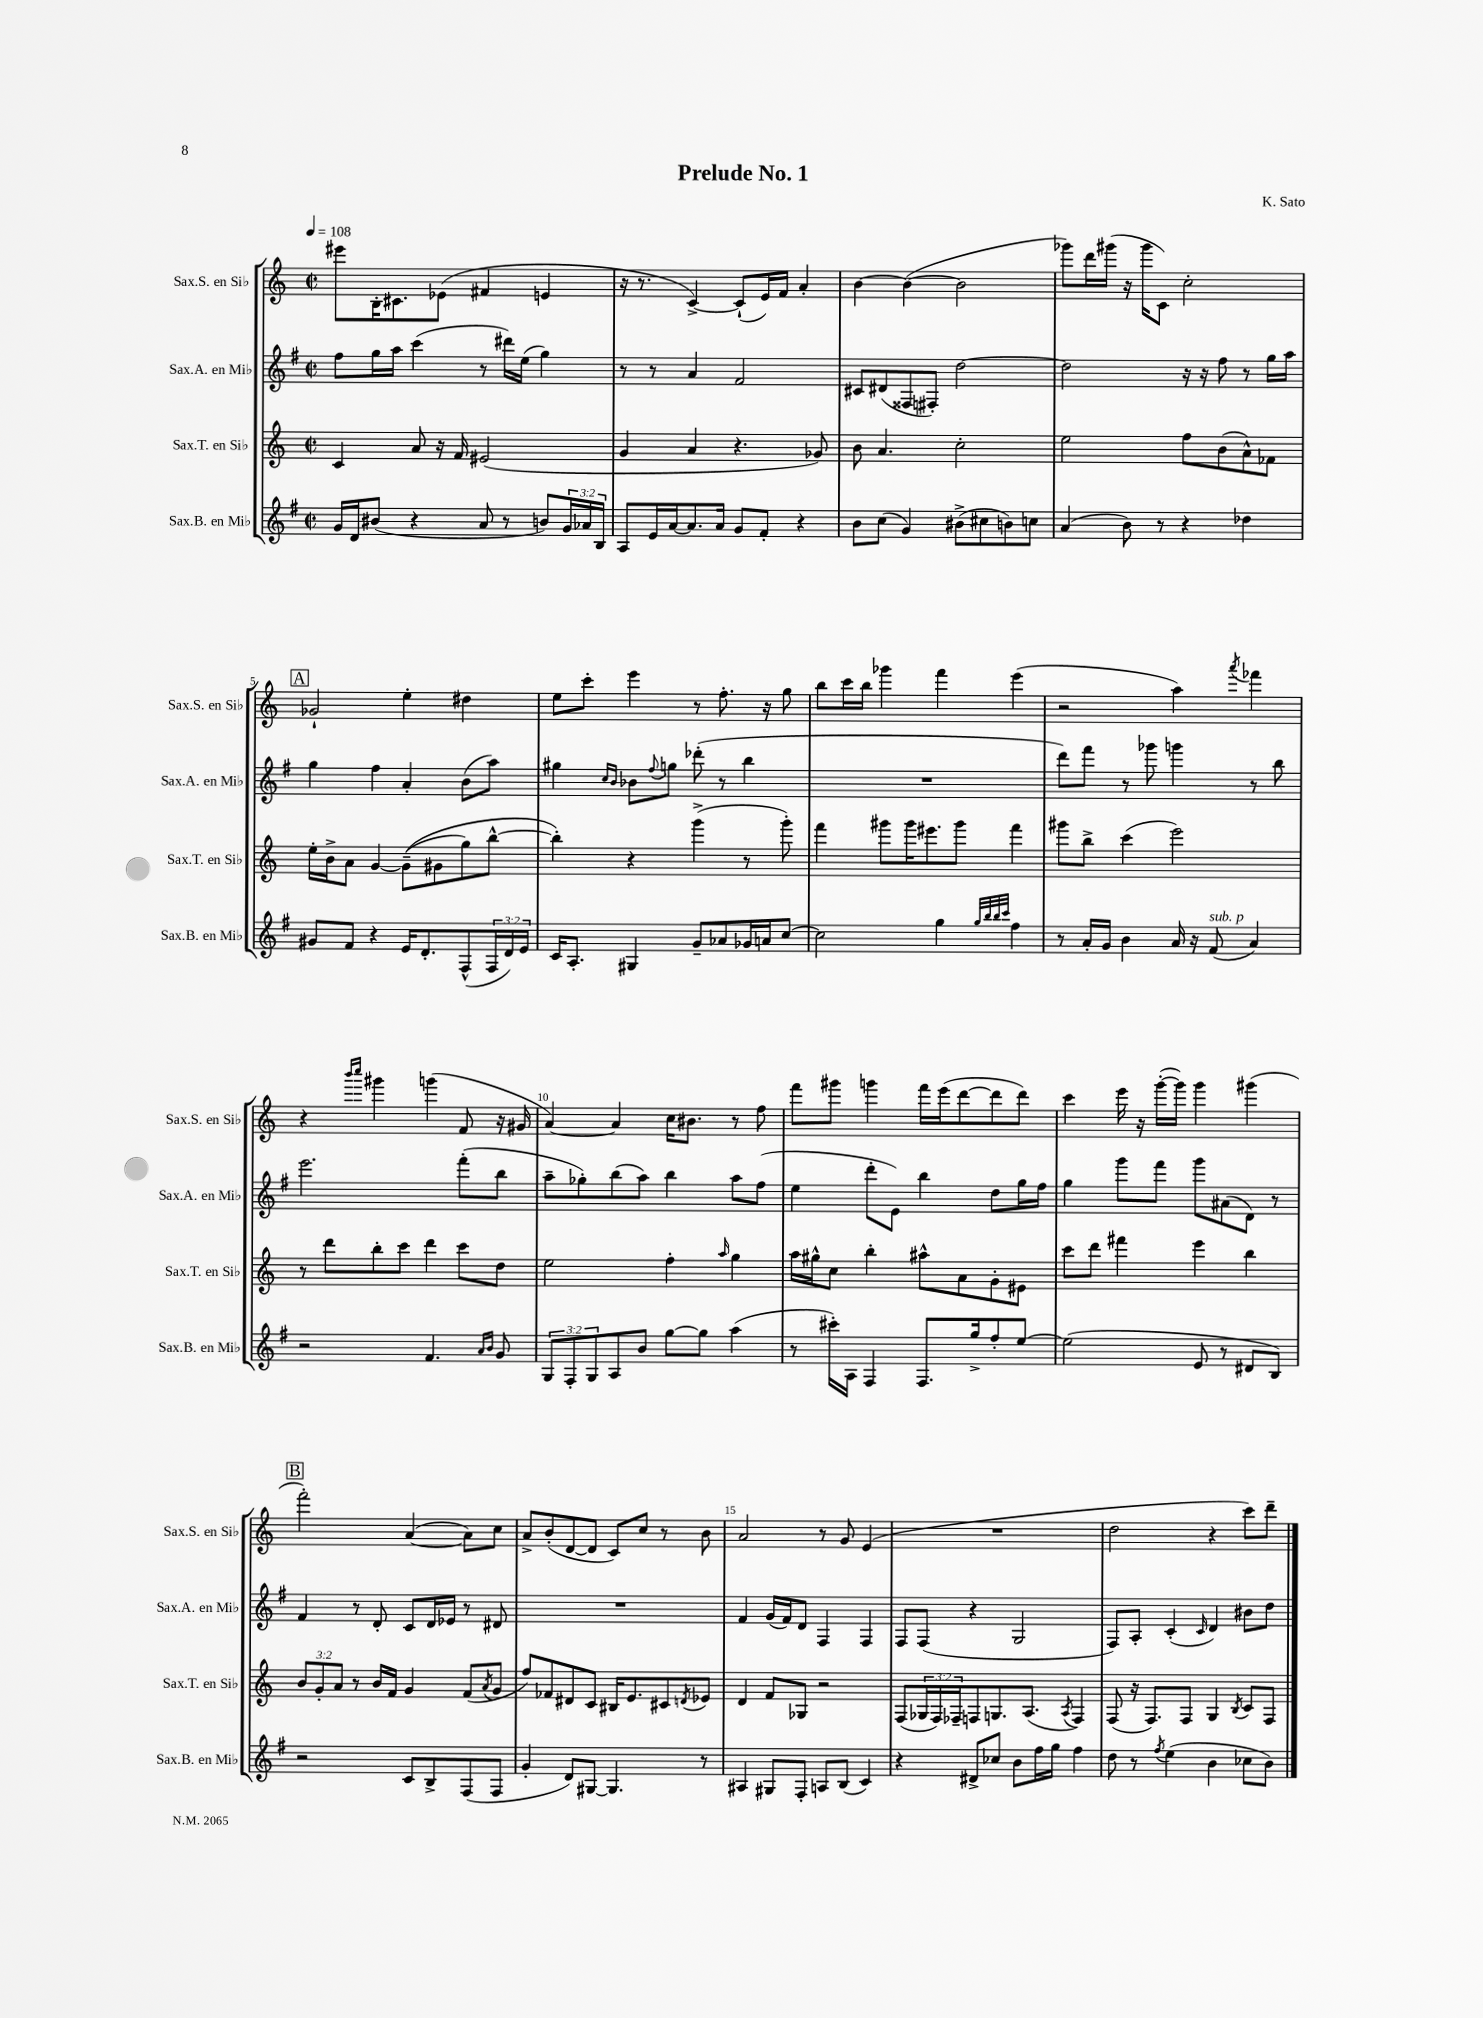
\header { title = "Prelude No. 1" composer = "K. Sato" }
<<
\new StaffGroup <<
\new Staff = "s0" \with { instrumentName = "Sax.S. en Sib" shortInstrumentName = "Sax.S. en Sib" } {
    \clef treble \key c \major \defaultTimeSignature \time 2/2 \tempo 4 = 108
    eis'''8 b16-. cis'8. ees'8( fis'4 e'4 |
    r16 r8. c'4~->) c'8-!( e'16) f'16 a'4-. |
    b'4~ b'4~( b'2 |
    ges'''8) d'''16 gis'''16( r16 gis'''16 c'8) c''2-. |
    \mark \markup { \box "A" } ges'2-! e''4-. dis''4 |
    e''8 c'''8-. e'''4 r8 f''8.-. r16 g''8 |
    b''8 c'''16 b''16 ges'''4 f'''4 e'''4( |
    r2 a''4) \acciaccatura { a'''8 } fes'''4 |
    r4 \grace { b'''16 c''''16 } gis'''4 g'''4( f'8 r16 gis'16 |
    a'4~) a'4 c''16 bis'8. r8 f''8 |
    f'''8 gis'''8 g'''4 f'''16 e'''16( d'''8~ d'''8 d'''8) |
    c'''4 e'''16 r16 g'''16~-.( g'''16) g'''4 gis'''4( |
    \mark \markup { \box "B" } f'''2-.) a'4~( a'8) c''8 |
    a'8-> b'8-.( d'8~ d'8 c'8) c''8 r8 b'8 |
    a'2 r8 g'8 e'4( |
    R1 |
    d''2 r4 c'''8) d'''8-- \bar "|." |
}
\new Staff = "s1" \with { instrumentName = "Sax.A. en Mib" shortInstrumentName = "Sax.A. en Mib" } {
    \clef treble \key g \major \defaultTimeSignature \time 2/2
    fis''8 g''16 a''16 c'''4( r8 dis'''16) e''16( g''4) |
    r8 r8 a'4 fis'2 |
    cis'8 dis'8( fisis8 fis8-.) d''2~ |
    d''2 r16 r16 fis''8 r8 g''16 a''16 |
    \mark \markup { \box "A" } g''4 fis''4 a'4-. b'8( a''8) |
    gis''4 \grace { c''16 b'16 } bes'8 \appoggiatura { fis''8 } g''8 des'''8-.( r8 b''4 |
    R1 |
    d'''8) fis'''8 r8 ges'''8 g'''4 r8 b''8 |
    e'''2. fis'''8-.( b''8 |
    a''8-- ges''8-.) b''8( a''8) b''4 a''8 fis''8( |
    e''4 d'''8-. e'8) b''4 d''8 g''16 fis''16 |
    g''4 g'''8 fis'''8 g'''8 ais'8( d'8) r8 |
    \mark \markup { \box "B" } fis'4 r8 d'8-. c'8 d'16 ees'16 r8 dis'8 |
    R1 |
    fis'4 g'16( fis'16) d'8 fis4 fis4 |
    fis8 fis8( r4 g2 |
    fis8) a8-. c'4-.( \grace { c'16 } d'4) bis'8 d''8 \bar "|." |
}
\new Staff = "s2" \with { instrumentName = "Sax.T. en Sib" shortInstrumentName = "Sax.T. en Sib" } {
    \clef treble \key c \major \defaultTimeSignature \time 2/2 \override Staff.TupletNumber.text = #tuplet-number::calc-fraction-text
    c'4 a'8 r16 f'16 eis'2( |
    g'4 a'4 r4. ges'8) |
    b'8 a'4. c''2-. |
    e''2 f''8 b'8( a'8-^) fes'8 |
    \mark \markup { \box "A" } e''16-. b'16-> a'8 g'4~ g'8--(\( gis'8 g''8) b''8~-^ |
    b''4-.\) r4 g'''4->( r8 g'''8-.) |
    f'''4 gis'''8 gis'''16 eis'''8. gis'''8 f'''4 |
    gis'''8 b''8-> c'''4( e'''2) |
    r8 d'''8 b''8-. c'''8 d'''4 c'''8 d''8 |
    e''2 f''4-. \grace { a''16 } g''4 |
    a''16 gis''16-^ c''8 b''4-. ais''8-^ a'8 g'8-. eis'8 |
    c'''8 d'''8 fis'''4 e'''4 b''4 |
    \mark \markup { \box "B" } \tuplet 3/2 { b'8 g'8-. a'8 } r8 b'16 f'16 g'4 f'8( \acciaccatura { a'8 } g'8 |
    f''8) fes'8 dis'8 c'8 bis16 e'8. cis'8 \acciaccatura { d'8 } ees'8 |
    d'4 f'8 ges8 r2 |
    f8( \tuplet 3/2 { ges16 f16) fes16-- } f8 g8. a8.( \acciaccatura { a8 } f4) |
    f8( r16 f8.) f8 g4 \acciaccatura { b8 } c'8 f8 \bar "|." |
}
\new Staff = "s3" \with { instrumentName = "Sax.B. en Mib" shortInstrumentName = "Sax.B. en Mib" } {
    \clef treble \key g \major \defaultTimeSignature \time 2/2 \override Staff.TupletNumber.text = #tuplet-number::calc-fraction-text
    g'16 d'16 bis'8( r4 a'8 r8 b'8) \tuplet 3/2 { g'16 aes'16 b16 } |
    a8 e'16 a'16~ a'8. a'16 g'8 fis'8-. r4 |
    b'8 c''8( g'4) bis'8->( cis''8 b'8) c''8 |
    a'4( b'8) r8 r4 des''4 |
    \mark \markup { \box "A" } gis'8 fis'8 r4 e'16 d'8.-. fis8-^( \tuplet 3/2 { fis16 d'16) e'16 } |
    c'16 a8.-. gis4 g'8-- aes'8 ges'16 a'16 c''8~ |
    c''2 g''4 \grace { g''32 b''32 b''32 c'''32 } fis''4 |
    r8 a'16-. g'16 b'4 a'16 r16 fis'8^\markup { \italic "sub. p" }( a'4) |
    r2 fis'4. \grace { a'16 b'16 } g'8 |
    \tuplet 3/2 { g8 fis8-. g8 } a8 b'8 g''8~ g''8 a''4( |
    r8 cis'''16-.) a16 fis4 fis8. g''16-> fis''8-. e''8~ |
    e''2( e'8 r8 dis'8 b8) |
    \mark \markup { \box "B" } r2 c'8 b8-> fis8( fis8 |
    g'4-. d'8) gis8~ gis4. r8 |
    ais4 gis8 fis8-. a8 b8( c'4) |
    r4 dis'8-> ces''8 b'8 fis''16 g''16 fis''4 |
    d''8 r8 \acciaccatura { fis''8 } e''4( b'4 ces''8 b'8) \bar "|." |
}
>>
>>
\layout { \context { \Score \override BarNumber.break-visibility = ##(#f #t #t) barNumberVisibility = #(every-nth-bar-number-visible 5) } }
